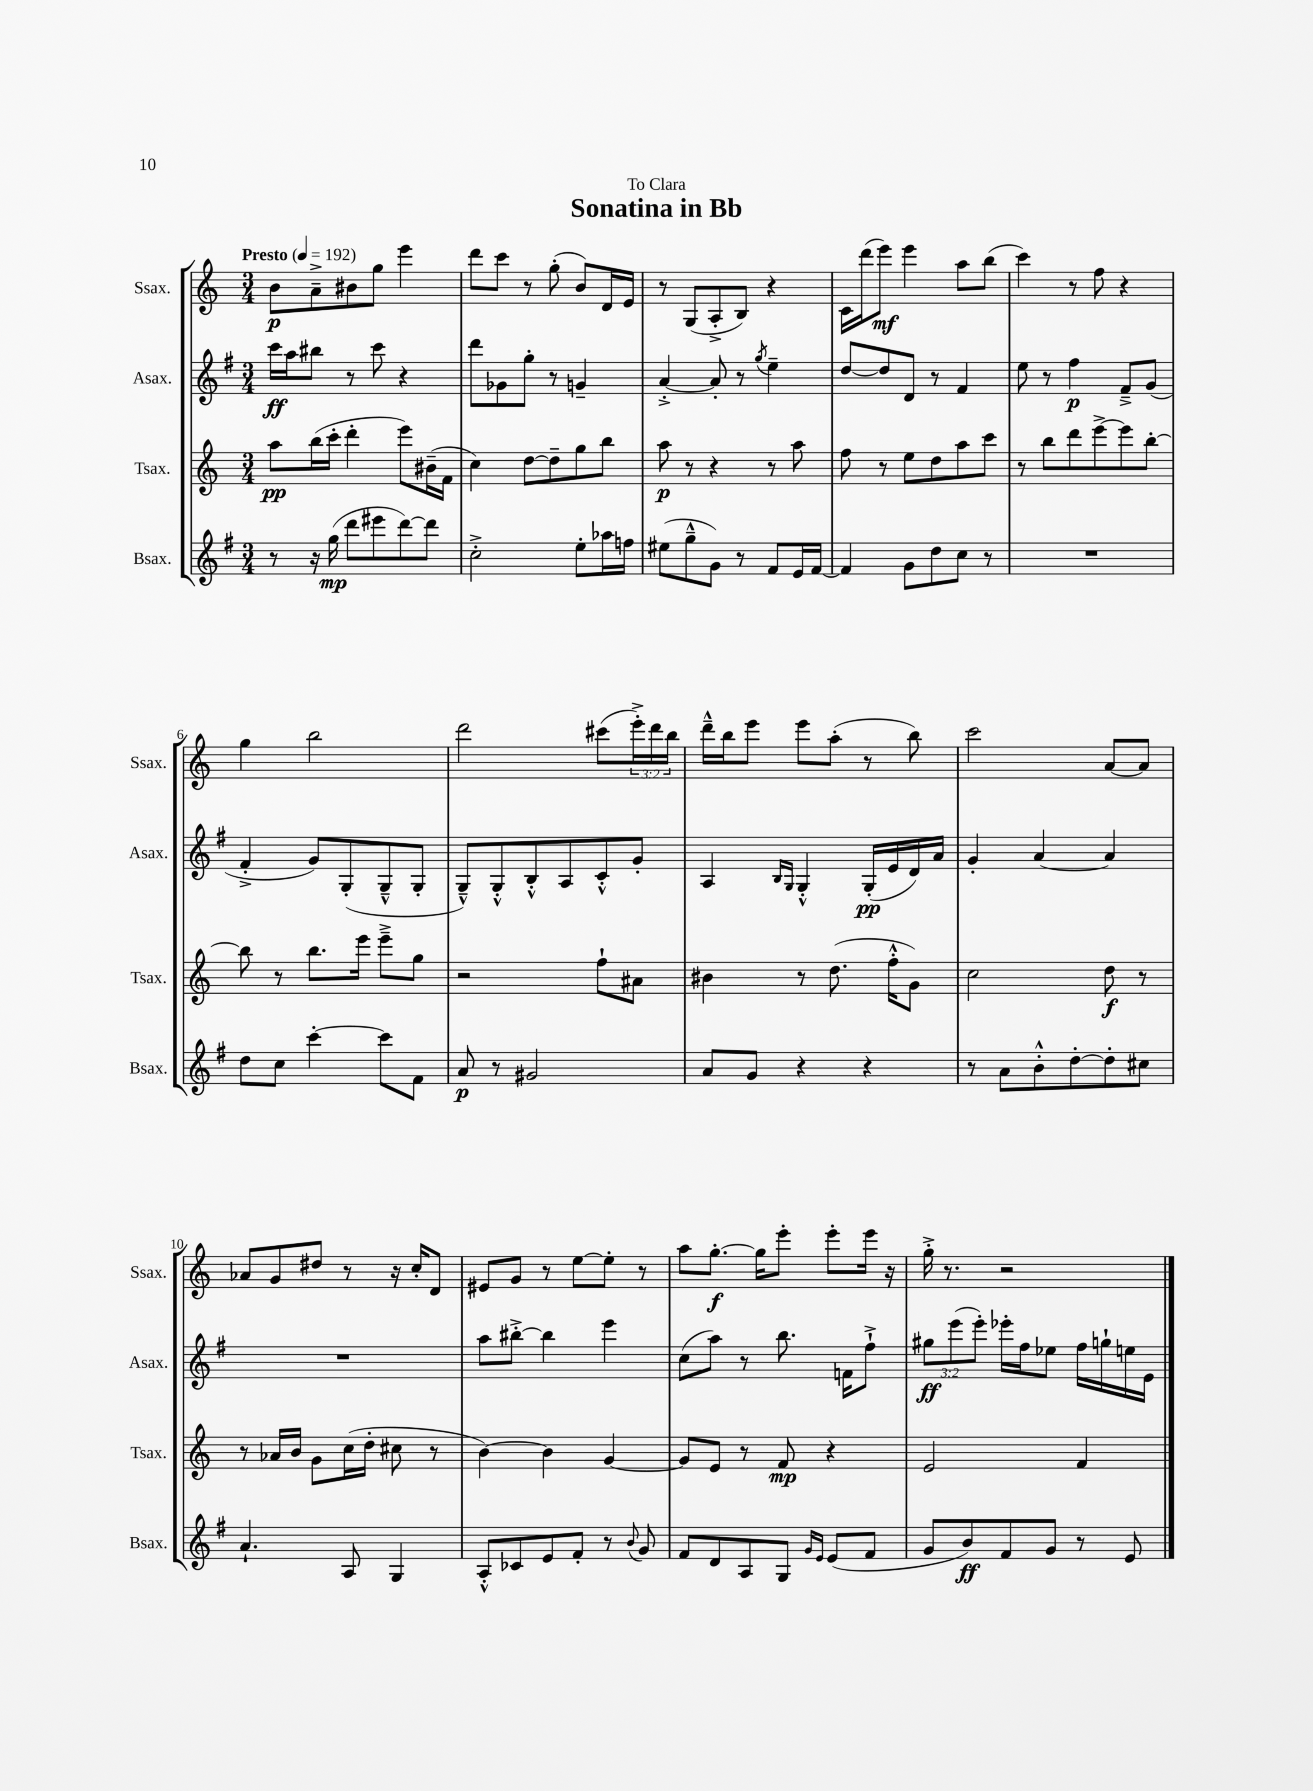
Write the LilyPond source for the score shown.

\header { title = "Sonatina in Bb" dedication = "To Clara" }
<<
\new StaffGroup <<
\new Staff = "s0" \with { instrumentName = "Ssax." shortInstrumentName = "Ssax." } {
    \clef treble \key c \major \numericTimeSignature \time 3/4 \override Staff.TupletNumber.text = #tuplet-number::calc-fraction-text \tempo "Presto" 4 = 192
    b'8\p a'8---> bis'8 g''8 e'''4 |
    d'''8 c'''8 r8 g''8-.( b'8) d'16 e'16 |
    r8 g8( a8-.-> b8) r4 |
    c'16 d'''16( e'''8\mf) e'''4 a''8 b''8( |
    c'''4) r8 f''8 r4 |
    g''4 b''2 |
    d'''2 cis'''8( \tuplet 3/2 { e'''16-.->) d'''16 b''16 } |
    d'''16---^ b''16 e'''8 e'''8 a''8-.( r8 b''8) |
    c'''2 a'8~ a'8 |
    aes'8 g'8 dis''8 r8 r16 c''16-. d'8 |
    eis'8 g'8 r8 e''8~ e''8-. r8 |
    a''8 g''8.~-.\f g''16 e'''8-. e'''8-. e'''16 r16 |
    g''16-.-> r8. r2 \bar "|." |
}
\new Staff = "s1" \with { instrumentName = "Asax." shortInstrumentName = "Asax." } {
    \clef treble \key g \major \numericTimeSignature \time 3/4 \override Staff.TupletNumber.text = #tuplet-number::calc-fraction-text
    c'''16\ff a''16 bis''8 r8 c'''8 r4 |
    d'''8 ges'8 g''8-. r8 g'4-- |
    a'4~-.-> a'8-. r8 \acciaccatura { g''8 } e''4-- |
    d''8~ d''8 d'8 r8 fis'4 |
    e''8 r8 fis''4\p fis'8---> g'8( |
    fis'4-.-> g'8) g8-.( g8---^ g8-. |
    g8---^) g8-.-^ b8-.-^ a8 c'8-.-^ g'8-. |
    a4 \grace { b16 g16 } g4-.-^ g16-.\pp( e'16 d'16) a'16 |
    g'4-. a'4~ a'4 |
    R2. |
    a''8 bis''8~-.-> bis''4 e'''4 |
    c''8( a''8) r8 b''8. f'16 fis''8-!-> |
    \tuplet 3/2 { gis''8\ff e'''8( e'''8-.) } ees'''16-. fis''16 ees''8 fis''16 g''16-! e''16 e'16 \bar "|." |
}
\new Staff = "s2" \with { instrumentName = "Tsax." shortInstrumentName = "Tsax." } {
    \clef treble \key c \major \numericTimeSignature \time 3/4
    a''8\pp b''16( c'''16-. d'''4-. e'''8) bis'16--( f'16 |
    c''4) d''8~ d''8-- g''8 b''8 |
    a''8\p r8 r4 r8 a''8 |
    f''8 r8 e''8 d''8 a''8 c'''8 |
    r8 b''8 d'''8 e'''8~-> e'''8 b''8~-. |
    b''8 r8 b''8. e'''16 e'''8---> g''8 |
    r2 f''8-! ais'8 |
    bis'4 r8 d''8.( f''16-.-^ g'8) |
    c''2 d''8\f r8 |
    r8 aes'16 b'16 g'8 c''16( d''16-. cis''8 r8 |
    b'4~) b'4 g'4~ |
    g'8 e'8 r8 f'8\mp r4 |
    e'2 f'4 \bar "|." |
}
\new Staff = "s3" \with { instrumentName = "Bsax." shortInstrumentName = "Bsax." } {
    \clef treble \key g \major \numericTimeSignature \time 3/4
    r8 r16 g''16\mp( d'''8 eis'''8 d'''8~) d'''8 |
    c''2-.-> e''8-. aes''16 f''16 |
    eis''8( g''8---^ g'8) r8 fis'8 e'16 fis'16~ |
    fis'4 g'8 d''8 c''8 r8 |
    R2. |
    d''8 c''8 c'''4~-. c'''8 fis'8 |
    a'8\p r8 gis'2 |
    a'8 g'8 r4 r4 |
    r8 a'8 b'8-.-^ d''8~-. d''8-. cis''8 |
    a'4.-! a8 g4 |
    a8-.-^ ces'8 e'8 fis'8-. r8 \appoggiatura { b'8 } g'8 |
    fis'8 d'8 a8 g8 \grace { g'16 e'16 } e'8( fis'8 |
    g'8 b'8\ff) fis'8 g'8 r8 e'8 \bar "|." |
}
>>
>>
